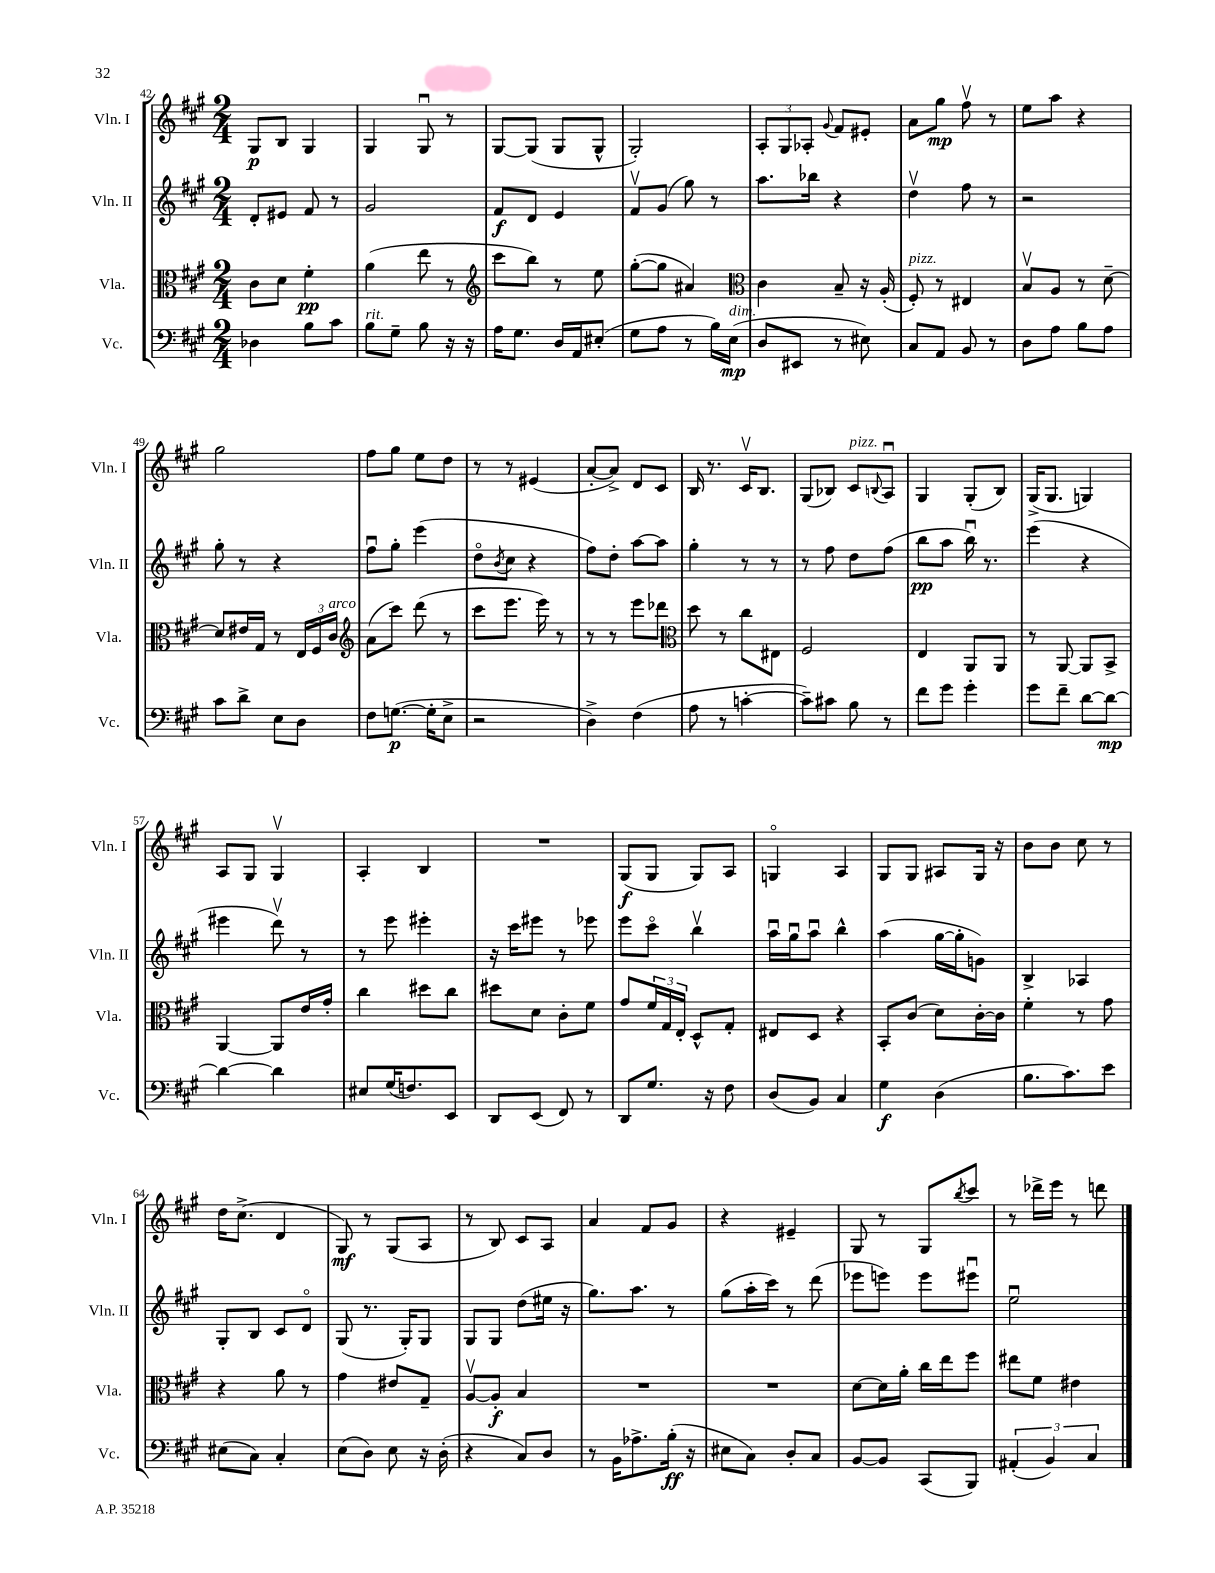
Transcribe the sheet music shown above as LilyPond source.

<<
\new StaffGroup <<
\new Staff = "s0" \with { instrumentName = "Vln. I" shortInstrumentName = "Vln. I" } {
    \clef treble \key a \major \numericTimeSignature \time 2/4
    gis8\p b8 gis4 |
    gis4 gis8\downbow r8 |
    gis8~ gis8( gis8 gis8-^ |
    gis2-.) |
    \tuplet 3/2 { a8-. gis8 aes8-. } \appoggiatura { gis'8 } fis'8 eis'8-. |
    a'8 gis''8\mp fis''8\upbow r8 |
    e''8 a''8 r4 |
    gis''2 |
    fis''8 gis''8 e''8 d''8 |
    r8 r8 eis'4( |
    a'8~-. a'8->) d'8 cis'8 |
    b16 r8. cis'16\upbow b8. |
    gis8( bes8) cis'8^\markup { \italic "pizz." } \appoggiatura { b8 } a8\downbow |
    gis4 gis8-.( b8) |
    gis16->( gis8. g4) |
    a8 gis8 gis4\upbow |
    a4-. b4 |
    R2 |
    gis8\f( gis8 gis8) a8 |
    g4\flageolet a4 |
    gis8 gis8 ais8 gis16 r16 |
    b'8 b'8 cis''8 r8 |
    d''16 cis''8.->( d'4 |
    gis8\mf) r8 gis8( a8 |
    r8 b8) cis'8 a8 |
    a'4 fis'8 gis'8 |
    r4 eis'4-- |
    gis8 r8 gis8 \acciaccatura { b''8 } cis'''8 |
    r8 des'''16-> e'''16 r8 d'''8 \bar "|." |
}
\new Staff = "s1" \with { instrumentName = "Vln. II" shortInstrumentName = "Vln. II" } {
    \clef treble \key a \major \numericTimeSignature \time 2/4
    d'8-. eis'8 fis'8 r8 |
    gis'2 |
    fis'8\f d'8 e'4 |
    fis'8\upbow gis'8( gis''8) r8 |
    a''8. bes''16 r4 |
    d''4\upbow fis''8 r8 |
    r2 |
    gis''8-. r8 r4 |
    fis''8\downbow gis''8-. e'''4( |
    d''8\flageolet \acciaccatura { b'8 } cis''8 r4 |
    fis''8) d''8-. a''8~ a''8 |
    gis''4-. r8 r8 |
    r8 fis''8 d''8 fis''8( |
    b''8\pp a''8 b''16\downbow) r8. |
    e'''4( r4 |
    eis'''4 d'''8\upbow) r8 |
    r8 e'''8 eis'''4-. |
    r16 cis'''16 eis'''8 r8 ees'''8 |
    e'''8 cis'''8\flageolet b''4\upbow |
    a''16\downbow gis''16\downbow a''8\downbow b''4-^ |
    a''4( gis''16~ gis''16-. g'8) |
    b4-> aes4 |
    gis8-. b8 cis'8 d'8\flageolet |
    gis8( r8. gis16-.) gis8 |
    gis8 gis8 d''8( eis''16 r16 |
    gis''8.) a''8. r8 |
    gis''8( a''16-. cis'''16) r8 d'''8( |
    ees'''8 e'''8) e'''8 eis'''8\downbow |
    e''2\downbow \bar "|." |
}
\new Staff = "s2" \with { instrumentName = "Vla." shortInstrumentName = "Vla." } {
    \clef alto \key a \major \numericTimeSignature \time 2/4
    cis'8 d'8 fis'4-.\pp |
    a'4( e''8 r8 |
    \clef treble cis'''8 b''8) r8 e''8 |
    gis''8~-.( gis''8 ais'4) |
    \clef alto cis'4 b8-- r16 a16-.( |
    fis8-.^\markup { \italic "pizz." }) r8 eis4 |
    b8\upbow a8 r8 d'8~-- |
    d'8 eis'16 gis16 r8 \tuplet 3/2 { e16 fis16 cis'16^\markup { \italic "arco" } } |
    \clef treble a'8( cis'''8) d'''8( r8 |
    cis'''8 e'''8. e'''16) r8 |
    r8 r8 e'''8 des'''8 |
    \clef alto d''8 r8 cis''8 eis8 |
    fis2 |
    e4 a,8 a,8 |
    r8 a,8~ a,8 b,8-> |
    a,4~ a,8 e'16 gis'16-. |
    cis''4 dis''8 cis''8 |
    dis''8 d'8 cis'8-. fis'8 |
    gis'8 \tuplet 3/2 { fis'16 gis16 e16-. } d8-^ gis8-. |
    eis8 d8 r4 |
    b,8-. cis'8( d'8) cis'16~-. cis'16 |
    fis'4-. r8 gis'8 |
    r4 a'8 r8 |
    gis'4 eis'8 gis8-- |
    a8~\upbow a8-.\f b4 |
    R2 |
    R2 |
    d'8~ d'16 a'16-. cis''16 e''16 fis''8 |
    eis''8 fis'8 eis'4 \bar "|." |
}
\new Staff = "s3" \with { instrumentName = "Vc." shortInstrumentName = "Vc." } {
    \clef bass \key a \major \numericTimeSignature \time 2/4
    des4 b8 cis'8 |
    b8^\markup { \italic "rit." } gis8-- b8 r16 r16 |
    a16 gis8. d16 a,16 eis8-.( |
    gis8 a8 r8 b16) e16\mp^\markup { \italic "dim." }( |
    d8 eis,8 r8 eis8) |
    cis8 a,8 b,8 r8 |
    d8 a8 b8 a8 |
    cis'8 d'8-> e8 d8 |
    fis8 g8.~\p( g16-. e8-> |
    r2 |
    d4->) fis4( |
    a8 r8 c'4~-. |
    c'8--) cis'8 b8 r8 |
    fis'8 gis'8 gis'4-. |
    gis'8 fis'8-- d'8~ d'8~\mp |
    d'4~ d'4 |
    eis8 gis16( f8.) e,8 |
    d,8 e,8( fis,8) r8 |
    d,8 gis8. r16 fis8 |
    d8( b,8) cis4 |
    gis4\f d4( |
    b8. cis'8.) e'8 |
    eis8( cis8) cis4-. |
    e8( d8) e8 r16 d16-.( |
    r4 cis8) d8 |
    r8 b,16 aes8.-> b16-.\ff( r16 |
    eis8 cis8) d8-. cis8 |
    b,8~ b,8 cis,8( b,,8) |
    \tuplet 3/2 { ais,4-.( b,4) cis4 } \bar "|." |
}
>>
>>
\layout { \context { \Score currentBarNumber = #42 } }
